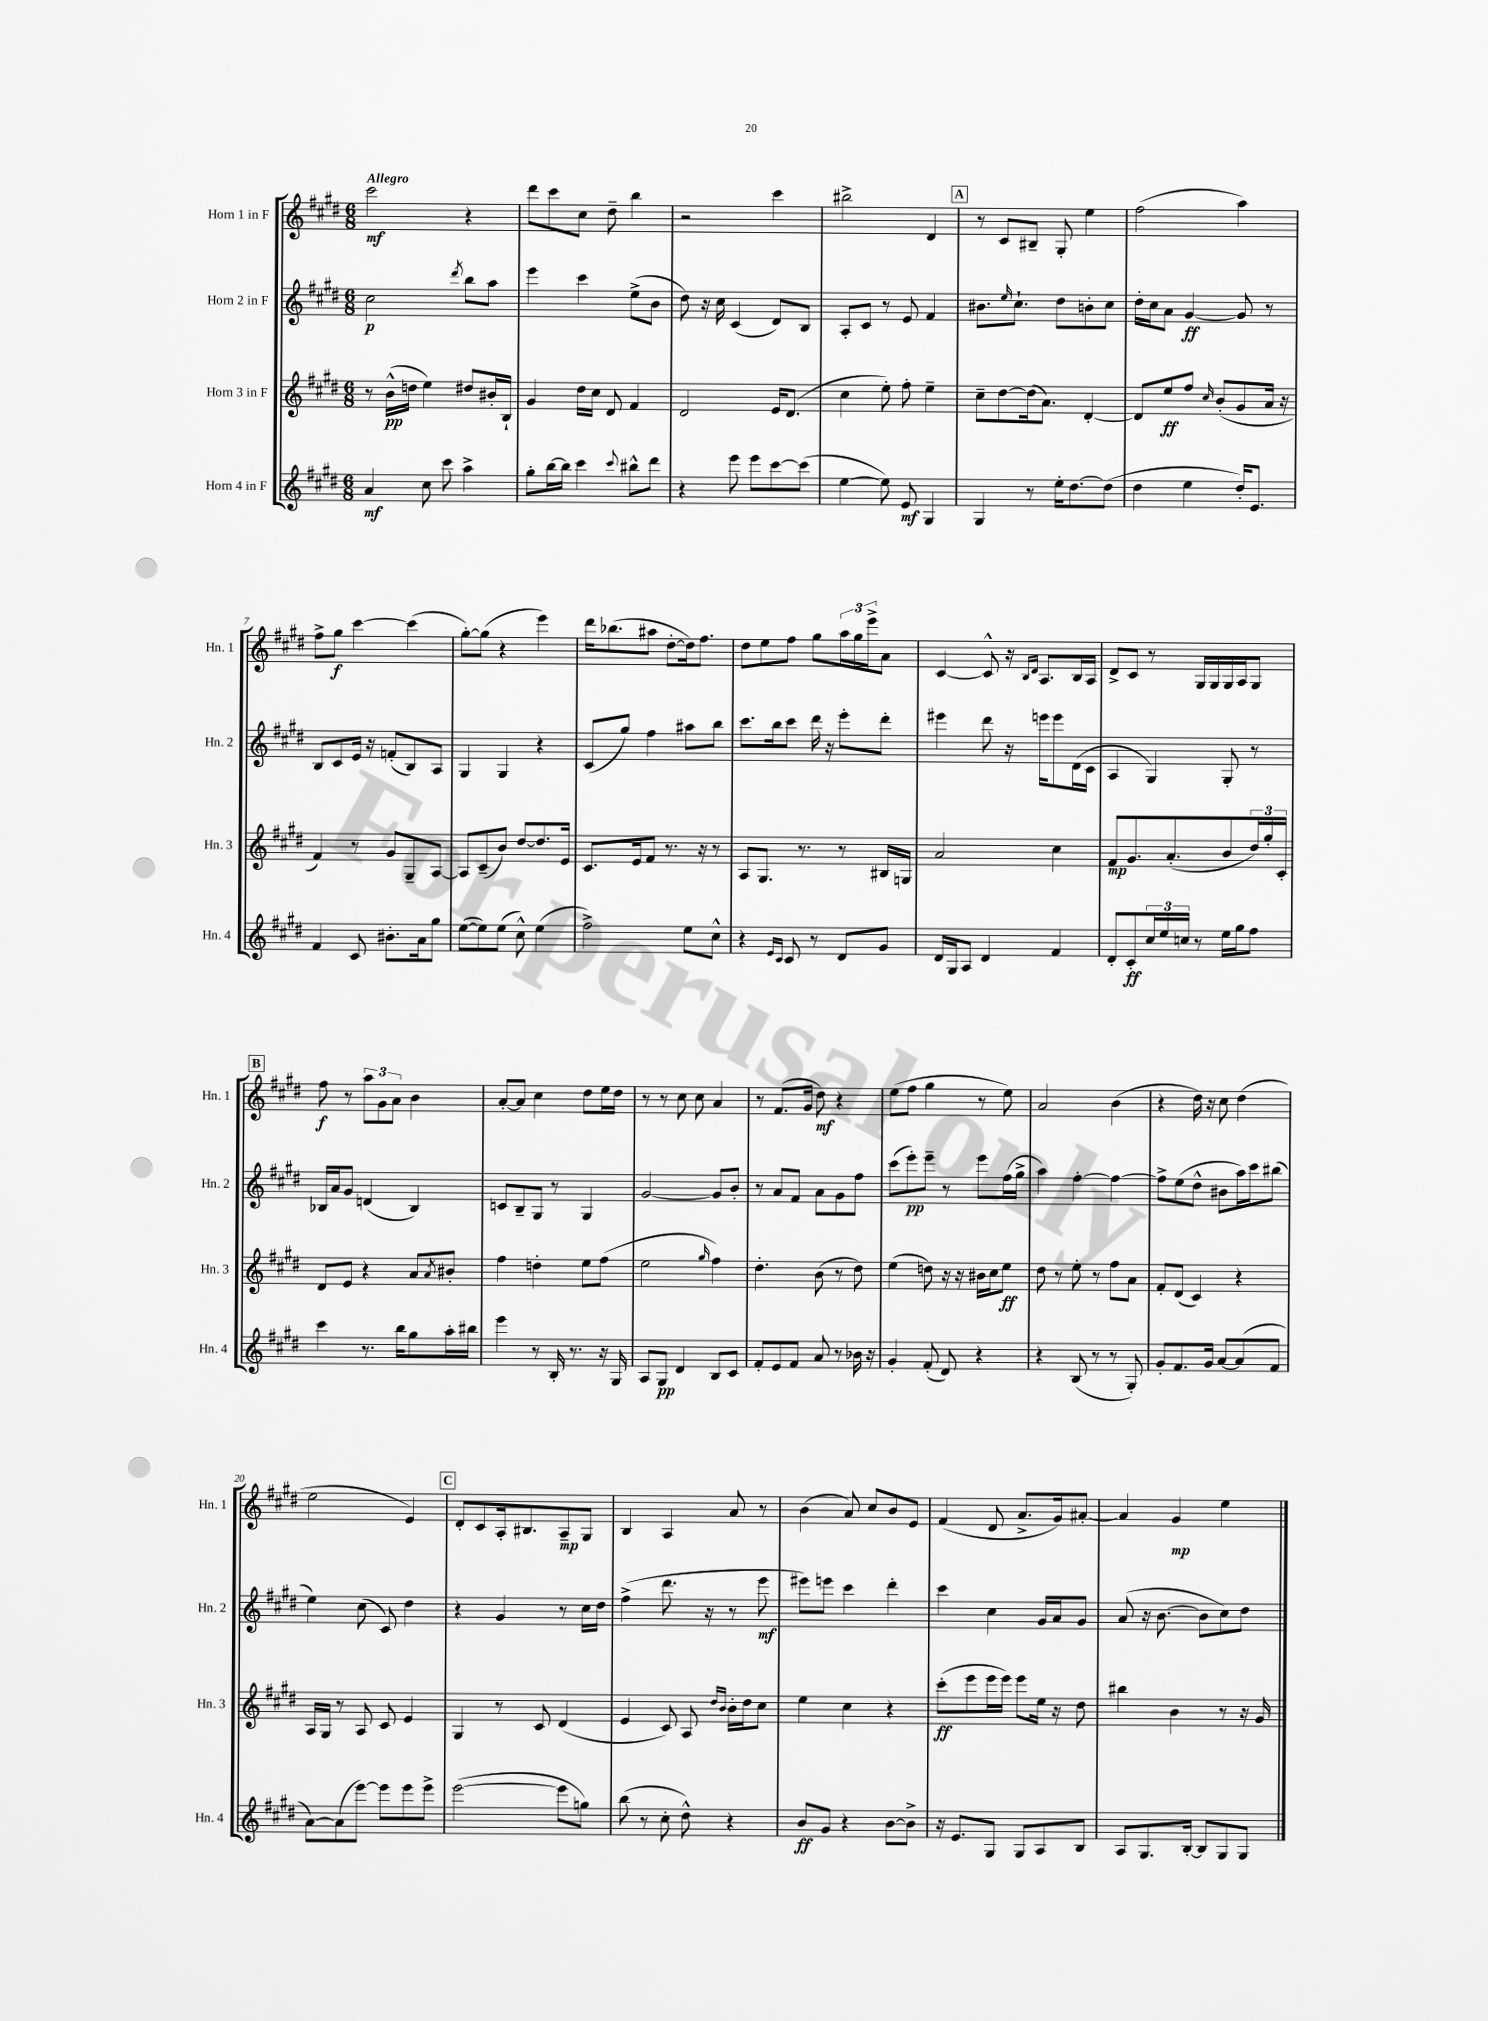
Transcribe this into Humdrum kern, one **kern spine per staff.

**kern	**kern	**kern	**kern
*staff4	*staff3	*staff2	*staff1
*clefG2	*clefG2	*clefG2	*clefG2
*k[f#c#g#d#]	*k[f#c#g#d#]	*k[f#c#g#d#]	*k[f#c#g#d#]
*M6/8	*M6/8	*M6/8	*M6/8
4a	8r	2cc#	2ccc#
.	(16b^^	.	.
.	16dd	.	.
8cc#	4ee)	.	.
8ccc#	.	.	.
.	.	8qddd#	.
4aa^	8dd#	8bb	4r
.	16b#'	8aa	.
.	16B`	.	.
=	=	=	=
8gg#'	4g#	4eee	8ddd#
[16bb	.	.	8ccc#
16bb]	.	.	.
4ccc#	16dd#	4ccc#	8cc#
.	16cc#	.	.
.	8d#	.	8dd#~
8qqccc#	.	.	.
8bb#^^	4f#	(8ee^	4bb
8ddd#	.	8b	.
=	=	=	=
4r	2d#	8dd#)	2r
.	.	16r	.
.	.	16cc#	.
8eee	.	(4c#	.
8eee	.	.	.
[8ccc#	16e	8d#)	4ccc#
.	(8.d#	.	.
(8ccc#]	.	8B	.
=	=	=	=
[4ee	4cc#	8A'	2bb#^
.	.	8c#	.
8ee])	8ee')	8r	.
8e	8ff#'	8e	.
4G#	4ee~	4f#	4d#
=	=	=	=
4G#	8cc#~	8.b#	8r
.	[8dd#	.	8c#
.	.	16qqee	.
.	.	8.cc#`	.
8r	(16dd#]	.	8B#~
.	8.a)	.	.
16ee'	.	8dd#	8G#'
[8.dd#	.	.	.
.	[4d#'	8b'	4ee
(8dd#]	.	8cc#	.
=	=	=	=
4dd#	8d#]	16dd#'	(2ff#
.	.	16cc#	.
.	8ee	8a	.
4ee	8ff#	[4g#	.
.	16qqcc#	.	.
.	(8b'	.	.
16dd#')	8g#	8g#]	4aa)
8.e	.	.	.
.	16a	8r	.
.	16r	.	.
=	=	=	=
4f#	4f#)	8B	8ff#^
.	.	8c#	8gg#
8c#	8r	16e	[4ccc#
.	.	16r	.
8.b#'	8g#	(8f'	.
.	8G#~	8B)	(4ccc#]
16a	.	.	.
8gg#	[8A	8A	.
=	=	=	=
([8ee	8A]	4G#	[8gg#')
8ee])	(8c#~	.	(8gg#]
(8ee	8b)	4G#	4r
8cc#^^)	[8dd#	.	.
(4ee	8.dd#]	4r	4eee)
.	16e	.	.
=	=	=	=
2ff#^)	8.c#	(8c#	16ddd#
.	.	.	(8.bb-
.	.	8gg#)	.
.	16e	.	.
.	8f#	4ff#	8aa#
.	8.r	.	[8dd#'
8ee	.	8aa#	16dd#])
.	16r	.	8.ff#
8cc#^^	8r	8bb	.
=	=	=	=
4r	8A	8.ccc#	8dd#
.	8.G#	.	8ee
.	.	16bb	.
16qqe	.	.	.
16qqc#	.	.	.
8c#	.	8ccc#	8ff#
.	8.r	.	.
8r	.	16ddd#	8gg#
.	.	16r	.
8d#	8r	8eee'	24aa
.	.	.	24gg#
.	.	.	24eee^
8g#	16B#	8ddd#'	8a
.	16G	.	.
=	=	=	=
16d#	2a	4eee#	[4c#
16G#	.	.	.
8A	.	.	.
4d#	.	8ddd#	8c#^^]
.	.	16r	16r
.	.	.	16qqB
.	.	.	16qqd#
.	.	16eee	8.A
4f#	4cc#	8eee	.
.	.	(16d#	16B
.	.	16c#	16A
=	=	=	=
8d#'	8f#	4A	8d#^
8c#'	8.g#	.	8c#
24cc#	.	4G#)	8r
24ee	.	.	.
.	(8.a'	.	.
24cc	.	.	.
8r	.	.	16G#
.	.	.	16G#
16ee	8b	8G#'	16G#
16gg#	.	.	16A
8ff#	24dd#)	8r	8G#
.	24gg#'	.	.
.	24c#'	.	.
=	=	=	=
4ccc#	8d#	16B-	8ff#
.	.	16a	.
.	8e	8g#	8r
8.r	4r	(4d	12aa
.	.	.	12g#
.	.	.	12a
16bb	.	.	.
8gg#	8a	4B-)	4b
.	8qa	.	.
16aa'	8b#'	.	.
16bb#	.	.	.
=	=	=	=
4eee	4ff#	8c	[8a'
.	.	8B~	8a]
8r	4dd'	8G#	4cc#
16B'	.	8r	.
8.r	.	.	.
.	8ee	4G#	8dd#
16r	(8ff#	.	16ee
16G#	.	.	16dd#
=	=	=	=
8A	2ee	[2g#	8r
8G#	.	.	8r
4d#	.	.	8cc#
.	.	.	8cc#
.	16qqgg#	.	.
8B	4ff#)	8g#]	4a
8c#	.	8b'	.
=	=	=	=
8f#'	4.dd#'	8r	8r
8e	.	8a	(8.f#
8f#	.	8f#	.
.	.	.	16g#
8a	(8b	8a	8dd#)
8r	8r	8g#	4r
16b-	8dd#)	8ff#	.
16r	.	.	.
=	=	=	=
4g#'	(4ee	(8ccc#	(8ee
.	.	8eee')	8ff#
(8f#'	8dd)	8eee~	4gg#
8d#)	16r	8r	.
.	16r	.	.
4r	16b#	8eee	8r
.	16cc#	.	.
.	8ee	(16ff#	8ee)
.	.	16gg#^	.
=	=	=	=
4r	8dd#	4aa)	2a
.	8r	.	.
(8B	8ee'	[4ff#'	.
8r	8r	.	.
8r	8ff#	4ff#_	(4b
8G#')	8a	.	.
=	=	=	=
8g#'	8f#'	8ff#^]	4r
8.f#	(8d#	(8ee	.
.	4c#)	8dd#^^	16dd#)
16g#	.	.	16r
[8a	.	8b#	8cc#
(8a]	4r	16aa)	(4dd#
.	.	16ccc#	.
8f#	.	(8bb#	.
=	=	=	=
[8a)	16A	4ee)	2ee
.	16G#	.	.
(8a]	8r	.	.
[8eee)	8A	(8cc#	.
8eee]	8c#	8c#)	.
8eee	4e	4dd#	4e)
8eee^	.	.	.
=	=	=	=
([2eee	4G#	4r	8d#'
.	.	.	8c#
.	8r	4g#	16A'
.	.	.	8.B#
.	8c#	.	.
8eee]	(4d#	8r	8A~
8gg)	.	16cc#	8G#
.	.	16dd#	.
=	=	=	=
(8bb	4e	(4ff#^	4B
8r	.	.	.
8cc#'	8c#)	8.ddd#	4A
8dd#^^)	8A	.	.
.	.	16r	.
.	16qqdd#	.	.
.	16qqb	.	.
4r	16b'	8r	8a
.	16dd#	.	.
.	8cc#	8eee	8r
=	=	=	=
8b	4ee	8eee#)	(4b
8g#	.	8eee	.
4r	4cc#	4ccc#	8a)
.	.	.	8cc#
[8b	4r	4ddd#'	8b
8b^]	.	.	8e
=	=	=	=
16r	(8ccc#'	4ccc#	(4f#
8.e	.	.	.
.	8eee	.	.
8G#	16eee	4cc#	8d#
.	16eee)	.	.
8G#	8eee	.	8.a^
8A	16ee	16g#	.
.	16r	16a	16g#)
8B	8dd#	8g#	[8a#'
=	=	=	=
8A	4bb#	(8a	4a#]
8.G#	.	16r	.
.	.	[8.b	.
.	4b	.	4g#
[16B'	.	.	.
8B]	.	8b]	.
8G#	8r	8cc#)	4ee
8G#	16r	8dd#	.
.	16g#	.	.
==	==	==	==
*-	*-	*-	*-
